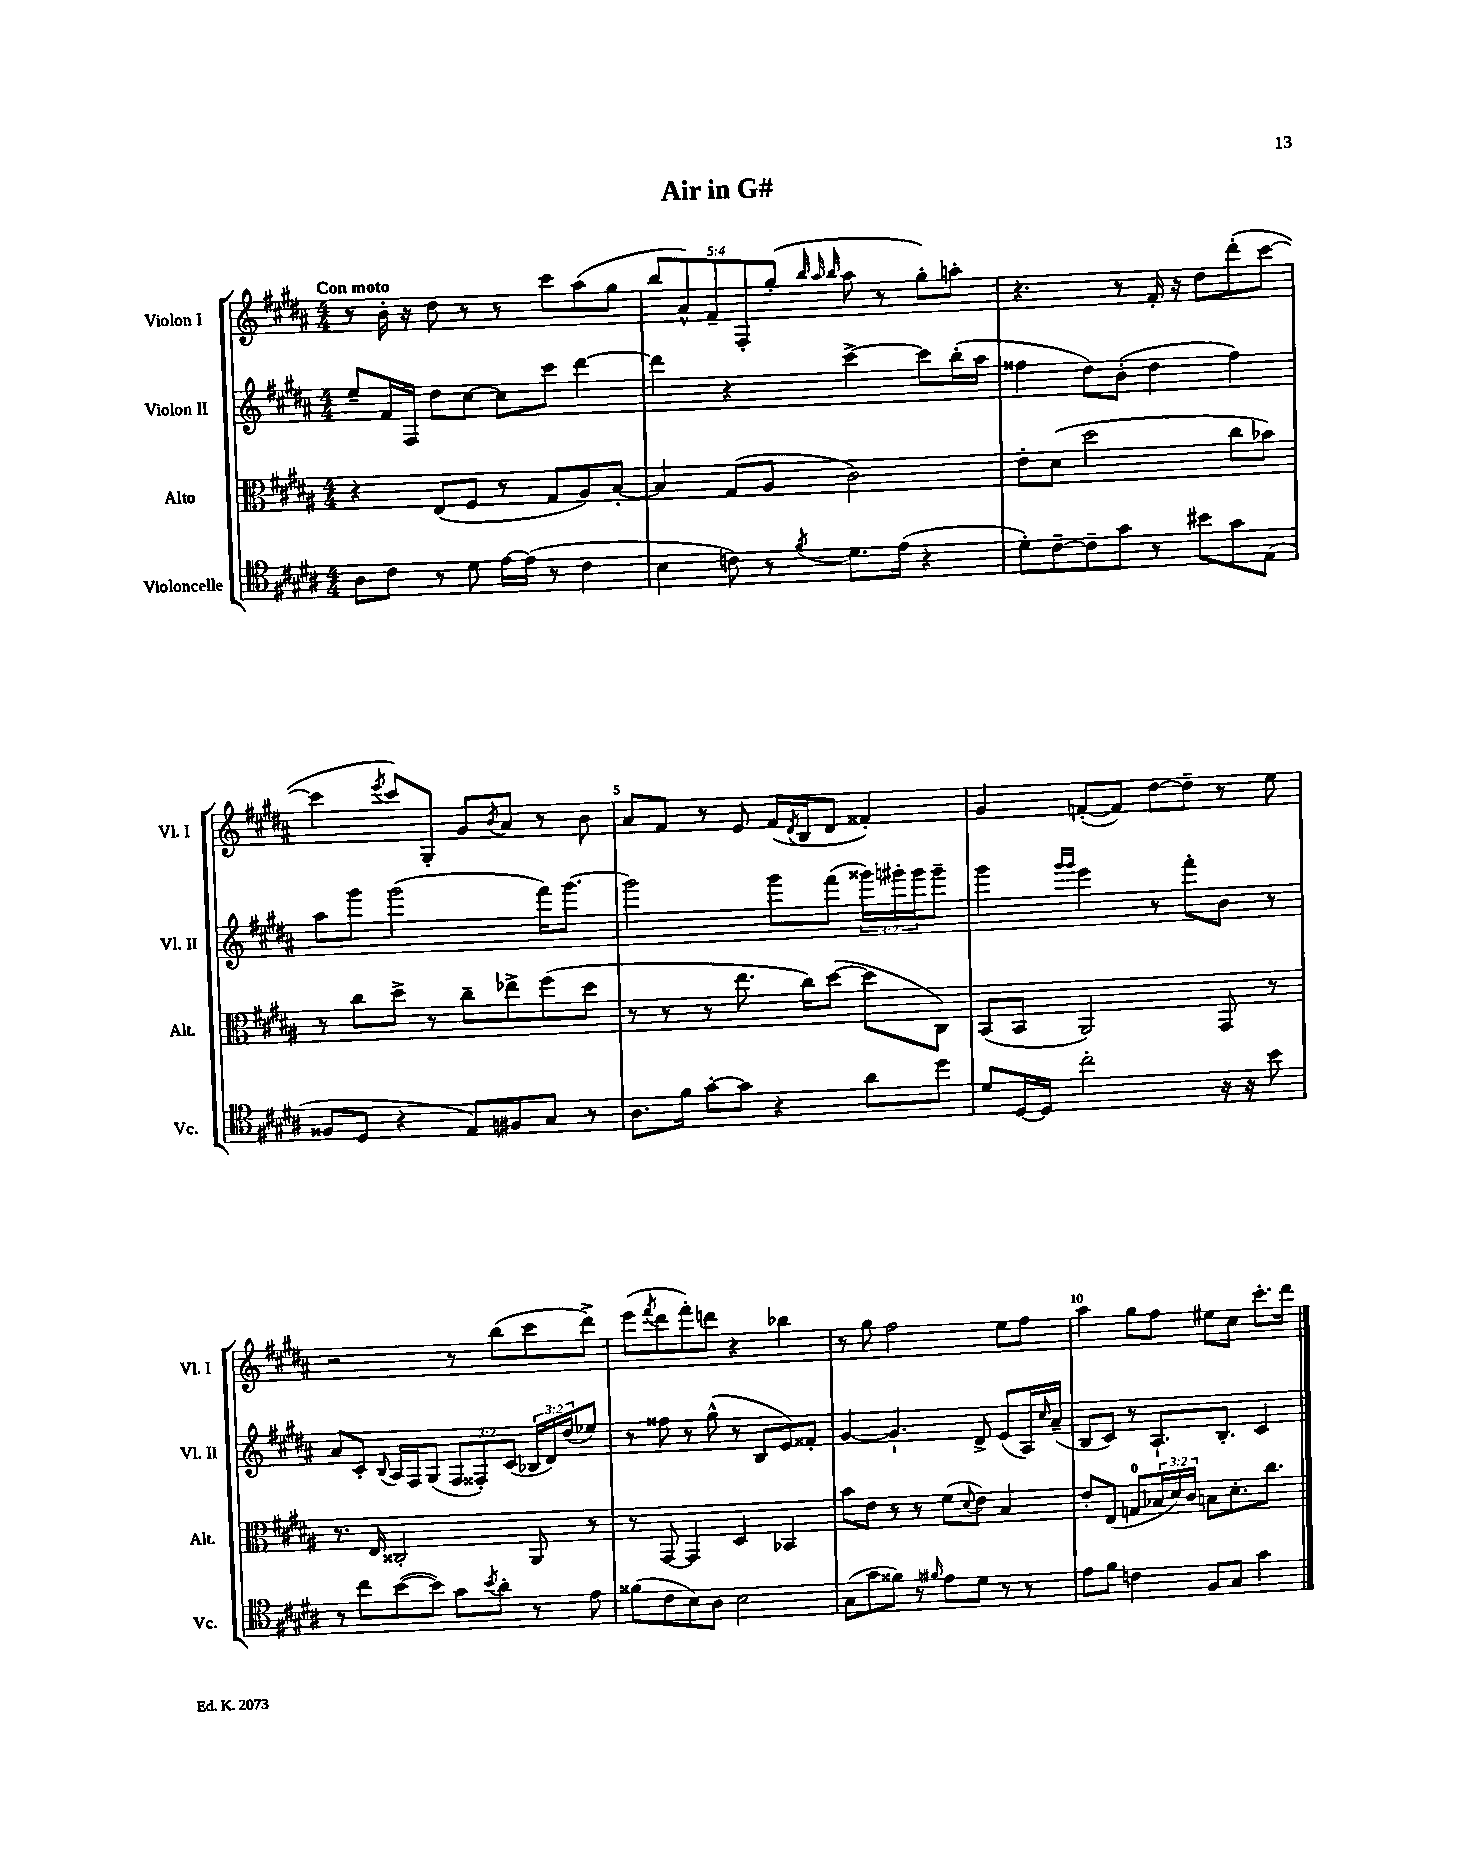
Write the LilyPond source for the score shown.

\header { title = "Air in G#" }
<<
\new StaffGroup <<
\new Staff = "s0" \with { instrumentName = "Violon I" shortInstrumentName = "Vl. I" } {
    \clef treble \key b \major \numericTimeSignature \time 4/4 \override Staff.TupletNumber.text = #tuplet-number::calc-fraction-text \tempo "Con moto"
    r8 b'16-. r16 dis''8 r8 r8 cis'''8 ais''8( gis''8 |
    \tuplet 5/4 { b''8 ais'8-^) fis'8-- fis8-. gis''8-.( } \grace { b''32 ais''32 b''32 } ais''8 r8 gis''8-.) a''8-. |
    r4. r8 fis'16-. r16 dis''8 dis'''8-.( cis'''8~ |
    cis'''4 \acciaccatura { e'''8 } cis'''8) gis8-. gis'8 \acciaccatura { b'8 } ais'8 r8 b'8 |
    ais'8 fis'8 r8 e'8 fis'16( \acciaccatura { dis'8 } b16 dis'8 fisis'4-.) |
    gis'4 f'8~-.( f'8) dis''8~ dis''8-- r8 e''8 |
    r2 r8 b''8( cis'''8 dis'''8->) |
    e'''8( \acciaccatura { fis'''8 } dis'''8 fis'''8-.) d'''8 r4 bes''4 |
    r8 gis''8 fis''2 e''8 fis''8 |
    ais''4 gis''8 fis''8 eis''8 cis''8 cis'''8.-. dis'''16 \bar "|." |
}
\new Staff = "s1" \with { instrumentName = "Violon II" shortInstrumentName = "Vl. II" } {
    \clef treble \key b \major \numericTimeSignature \time 4/4 \override Staff.TupletNumber.text = #tuplet-number::calc-fraction-text
    e''8-- fis'16 fis16 dis''8 cis''8~ cis''8 cis'''8 dis'''4~ |
    dis'''4 r4 cis'''4~-> cis'''8 b''16-.( ais''16 |
    fisis''4 dis''8) b'8-.( dis''4 fisis''4) |
    ais''8 gis'''8 gis'''2( fis'''16) gis'''8.~ |
    gis'''2 gis'''8 fis'''8( \tuplet 3/2 { gisis'''16) gis'''16-. gis'''16 } gis'''8-- |
    gis'''4 \grace { gis'''16 gis'''16 } e'''4 r8 fis'''8-. b'8 r8 |
    ais'8 cis'8-. \appoggiatura { b8 } ais16 fis16 gis8( \tuplet 3/2 { fis8 fisis8-.) cis'8( } \tuplet 3/2 { bes16 dis'16) dis''16( } ees''8) |
    r8 fisis''8 r8 gis''8-^( r8 b8 e'8) fisis'8-. |
    gis'4~ gis'4.-! dis'8-> e'8( ais16) \grace { cis''16 } ais'16--( |
    b8 cis'8) r8 ais8.-! b8.-. cis'4 \bar "|." |
}
\new Staff = "s2" \with { instrumentName = "Alto" shortInstrumentName = "Alt." } {
    \clef alto \key b \major \numericTimeSignature \time 4/4 \override Staff.TupletNumber.text = #tuplet-number::calc-fraction-text
    r4 e8( fis8 r8 gis8 ais8) b8~-. |
    b4 gis8( ais8 cis'2) |
    e'8-. dis'8( dis''2 cis''8 bes'8) |
    r8 cis''8 dis''8-> r8 cis''8-- ees''8-> fis''8( dis''8 |
    r8 r8 r8 e''8. cis''16) dis''8~( dis''8 cis8) |
    b,8( b,8 ais,2) gis,8 r8 |
    r8. e16 cisis2-. ais,8 r8 |
    r8 gis,8~ gis,4 dis4 bes,4 |
    b'8 e'8 r8 r8 fis'8( \appoggiatura { dis'8 } e'8) b4 |
    e'8-. e8( g8-0 \tuplet 3/2 { bes16 dis'16) cis'16 } b8 dis'8.-. cis''8. \bar "|." |
}
\new Staff = "s3" \with { instrumentName = "Violoncelle" shortInstrumentName = "Vc." } {
    \clef tenor \key b \major \numericTimeSignature \time 4/4
    ais8 cis'8 r8 dis'8 e'16~ e'16( r8 cis'4 |
    b4 c'8) r8 \acciaccatura { fis'8 } dis'8. e'16( r4 |
    dis'8-.) cis'8~-- cis'8-- gis'8 r8 bis'8 gis'8 e8( |
    fisis8 dis8 r4 e8) fis8 gis8 r8 |
    ais8. fis'16 gis'8~-. gis'8 r4 ais'8 dis''8 |
    dis'8 dis16~ dis16 cis''2-. r16 r16 b'8 |
    r8 cis''8 b'8~( b'8) gis'8 \acciaccatura { b'8 } ais'8-. r8 e'8 |
    fisis'8( cis'8 b8) ais8 b2 |
    gis8( gis'8 fisis'8) r8 \grace { fis'16 } e'8 dis'8 r8 r8 |
    e'8 fis'8 c'4 fis8 gis8 gis'4 \bar "|." |
}
>>
>>
\layout { \context { \Score \override BarNumber.break-visibility = ##(#f #t #t) barNumberVisibility = #(every-nth-bar-number-visible 5) } }
